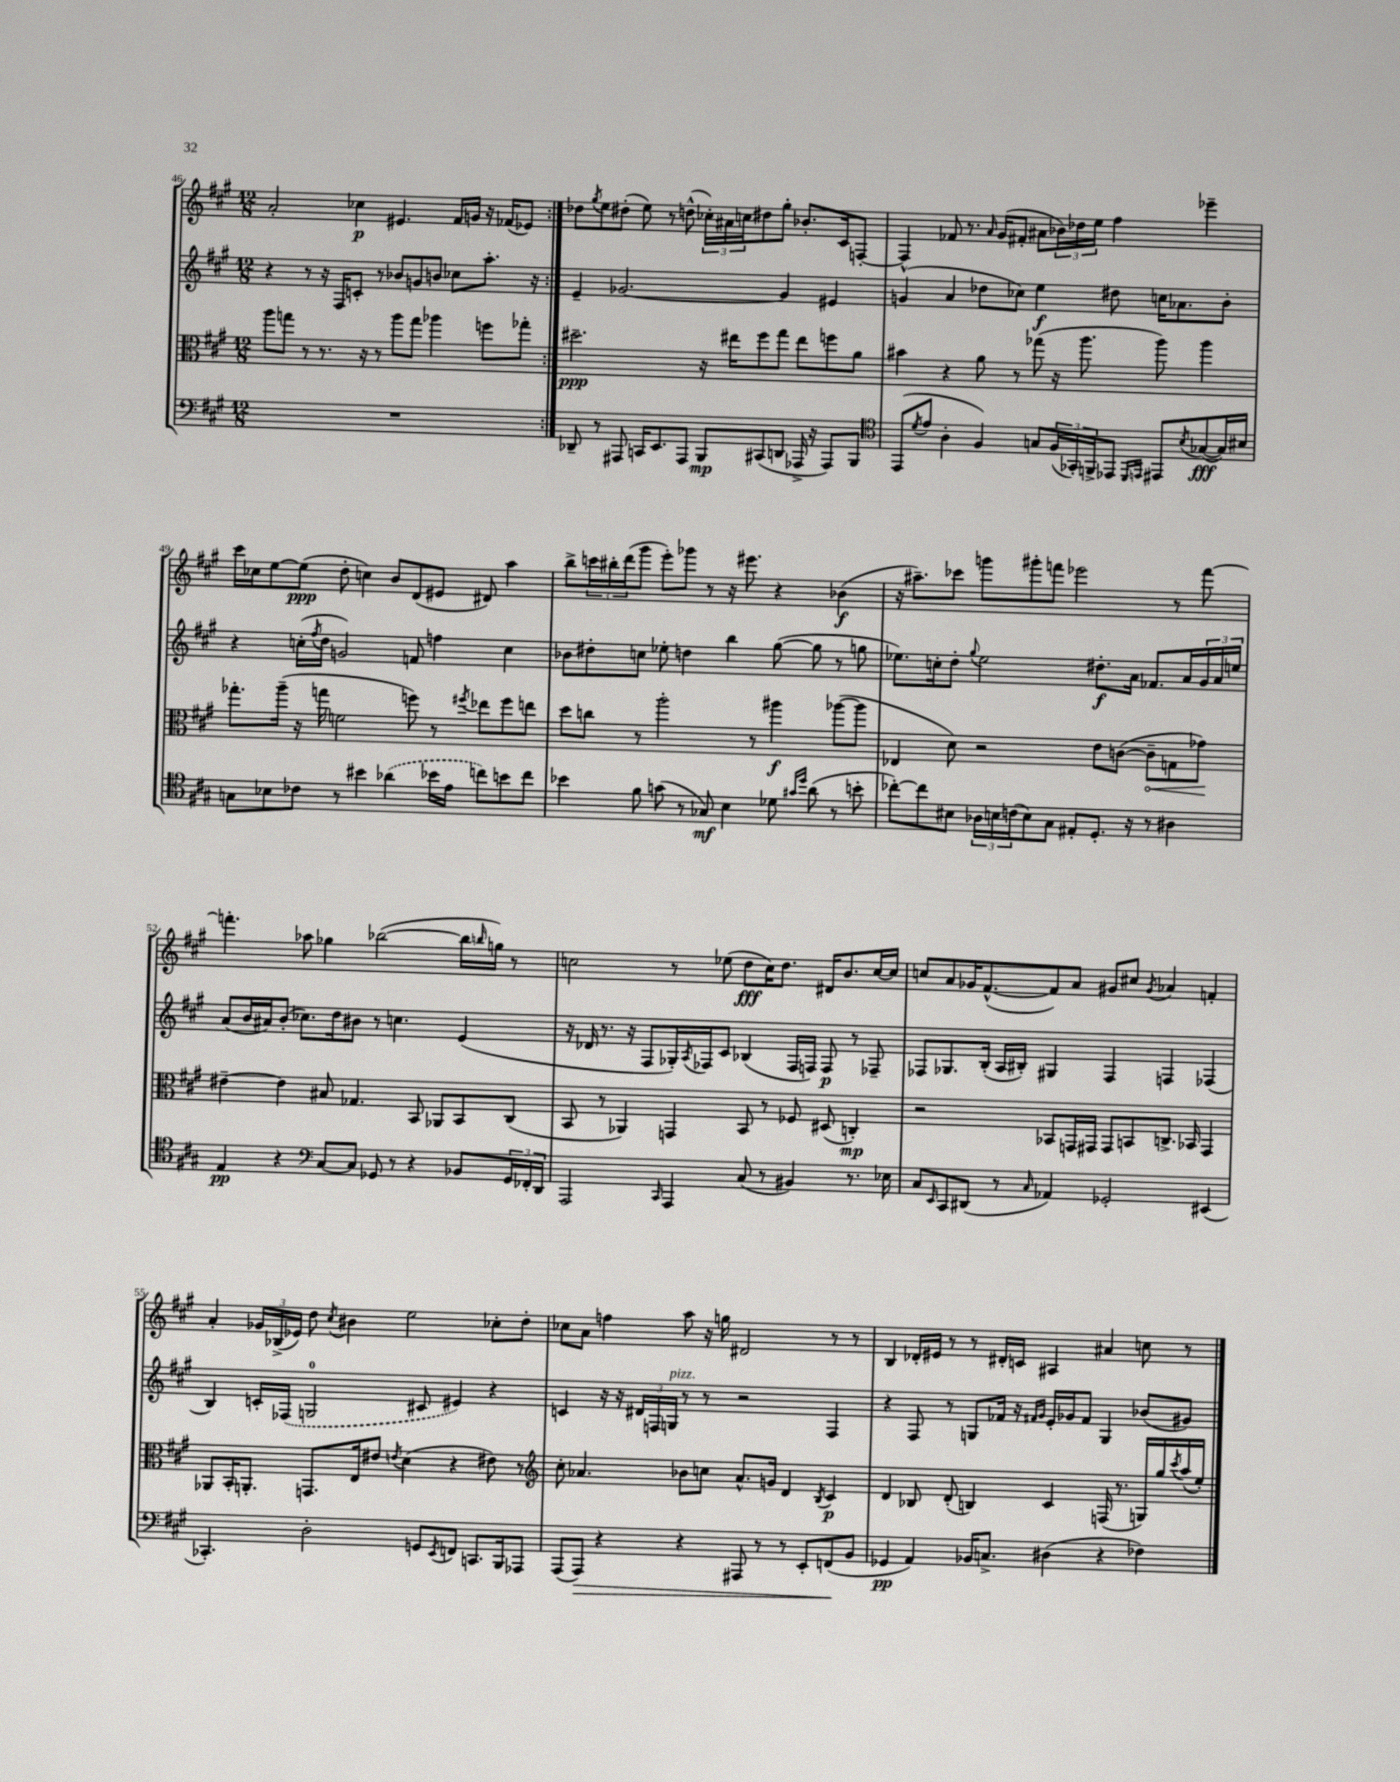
<<
\new StaffGroup <<
\new Staff = "s0" {
    \clef treble \key a \major \numericTimeSignature \time 12/8
    \repeat volta 2 { a'2-. ces''4\p eis'4. fis'16 g'16 r16 fes'16( ees'8) | }
    des''8 \acciaccatura { gis''8 } e''8 dis''8-.( e''8) r8 d''8-^( \tuplet 3/2 { ces''16-.) ais'16 c''16 } dis''8 gis''8-. bes'8.-. cis'16 f8~-. |
    f4-^ fes'8 r8. \grace { a'16 } gis'16( fis'8-. ais'8 \tuplet 3/2 { bes'16) des''16 e''16 } fis''4 ees'''4-- |
    cis'''16 ces''16 e''8~ e''8\ppp( d''8-. c''4) b'8 d'8( eis'8 dis'8) a''4 |
    b''8-> \tuplet 3/2 { c'''16 bis''16-. d'''16( } gis'''8 e'''8-.) ges'''8 r8 r16 eis'''8. r4 bes'4\f( |
    r16 ais''8.--) ces'''8 g'''8 gis'''8-. f'''8 ees'''2 r8 f'''8~ |
    f'''4.-. aes''8 ges''4 bes''2~( bes''16 \grace { b''16 } g''16) r8 |
    c''2 r8 ees''8( d''8\fff c''16) d''8. dis'16 b'8. c''16~ c''16 |
    c''8 a'8 ges'16 fis'8.~-^( fis'8) a'8 gis'8 cis''8 \acciaccatura { gis'8 } aes'4 f'4-. |
    a'4-. \tuplet 3/2 { ges'16 bes16->( ees'16) } d''8 \acciaccatura { cis''8 } bis'4 e''2 ces''8-. d''8-. |
    ces''8 a'8 f''4 a''8 r16 g''16 dis'2 r8 r8 |
    b4 des'16-. eis'16 r8 r8 dis'16-. c'16 ais4 ais'4 c''8 r8 \bar "|." |
}
\new Staff = "s1" {
    \clef treble \key a \major \numericTimeSignature \time 12/8
    \repeat volta 2 { r4 r8 r16 fis16 c'8-. r8 bes'8 g'8 b'8 ces''8 a''8.-. r16 | }
    e'4-- ges'2.~ ges'4 eis'4 |
    g'4( a'4 des''8 ces''8) e''4\f dis''8 c''16 aes'8. b'8-. |
    r4 c''16-.( \acciaccatura { fis''8 } d''16 g'2) f'8 f''4 c''4 |
    bes'8 dis''8-. c''8 ees''8-. d''4 b''4 gis''8~( gis''8 r8 g''8 |
    ees''8.) c''16-. d''8-. \appoggiatura { gis''8 } ees''2 dis''8.-.\f a'16 fes'8. a'16 \tuplet 3/2 { gis'16 a'16 e''16 } |
    a'8( b'16 ais'16) b'8-.( ces''8.) d''16 bis'8 r8 c''4. e'4( |
    r16 des'16 r8. r16 fis8 ges16-.) \acciaccatura { a8 } fes16 cis'8 bes4( fes16 f16) f8\p r8 fes8-- |
    fes8 ges8. b16-.( a16 bis16-.) gis4 fes4 f4 fes4( |
    b4) c'16-. \once \slurDashed fes16( g2-0 cis'8 eis'4) r4 |
    c'4 r16 r16 \tuplet 3/2 { dis'16 f16 g16^\markup { \italic "pizz." } } r8 r8 r2 f4 |
    r4 fis8 r8 g8 fes'16 r16 \grace { fis'16 gis'16 } e'16-. ges'16 fis'8 g4 bes'8( gis'8) \bar "|." |
}
\new Staff = "s2" {
    \clef alto \key a \major \numericTimeSignature \time 12/8
    \repeat volta 2 { a''8 g''8 r8 r8. r16 r8 a''8 g''8 aes''4 f''8 ges''8-. | }
    dis''2.--\ppp r16 eis''16 fis''8 gis''8 eis''8 f''8 a'8 |
    bis'4 r4 a'8 r8 ges''8( r16 a''8. a''8) a''4 |
    ges''8.-. a''16--( r16 g''16 f'2 f''8) r8 \acciaccatura { fis''8 } ees''8 fis''8 e''8 |
    d''8 c''8 r8 a''2-. r8 ais''4\f aes''8~( aes''8 |
    ees4 d'8) r2 e'8 c'8~( \once \override Hairpin.circled-tip = ##t c'8--\< g8 ges'8\!) |
    eis'4~-- eis'4 bis8 ges4. b,8 aes,8 b,8 cis8( |
    b,8 r8 aes,4) g,4 b,8 r8 fes8 dis8( c4-.\mp) |
    r2 bes,8 g,16 gis,16 gis,8 b,8 c8.-> bes,16 gis,4 |
    aes,8 b,16-. a,8.-. g,8. e16 eis'8 \acciaccatura { e'8 } d'4( r4 eis'8) r8 |
    \clef treble cis''8-. aes'4. bes'8 c''8 aes'8.-^ g'16 d'4 \acciaccatura { b8 } cis'4\p |
    d'4 bes8 d'8-.( b4) cis'4 f16( r8. g16) gis''16 \acciaccatura { cis'''8 } a''16( e''16-.) \bar "|." |
}
\new Staff = "s3" {
    \clef bass \key a \major \numericTimeSignature \time 12/8
    \repeat volta 2 { R1. | }
    des,8-- r8 ais,,8 c,16 e,8. ais,,8 b,,8\mp cis,8( d,8 aes,,16-> r16 aes,,8) b,,8 |
    \clef tenor e,8( \acciaccatura { d'8 } e'8 a4-. fis4) g8 \tuplet 3/2 { fis16( ges,16-.) f,16-> } ees,8 \grace { d,16 e,16 } eis,8 \acciaccatura { b8 } ges8~\fff( ges16) bis16 |
    g8 bes8 ces'8 r8 bis'4 \once \slurDashed aes'4( bes'16 e'16 c''8) b'8 c''8 |
    bes'4 fis'8 g'8( r8 ges8\mf) b4 des'8 \grace { gis'16 d''16 } a'8( r8 b'8-. |
    ces''8~-.) ces''8 bis8 \tuplet 3/2 { aes16 b16 c'16( } b8) gis8 eis8-. d8.-. r16 r8 ais4 |
    e4\pp r4 \clef bass cis8~ cis8 ges,8 r8 r4 bes,8 \tuplet 3/2 { ges,16 fes,16-. d,16 } |
    a,,2 \grace { cis,16 } a,,4 cis8( r8 bis,4) r8. ees16 |
    cis8 \grace { e,16 } cis,8 dis,8( r8 \grace { cis16 } aes,4) ges,2-. eis,4( |
    ces,4.-.) d2-. g,8 \acciaccatura { e,8 } f,8 c,8. b,,16 aes,,8 |
    a,,8( a,,8\>) r4 r4 ais,,8 r8 r8 e,8-. f,8\!( b,8 |
    ges,4\pp a,4) bes,16 c8.-> dis4( r4 fes4) \bar "|." |
}
>>
>>
\layout { \context { \Score currentBarNumber = #46 } }
